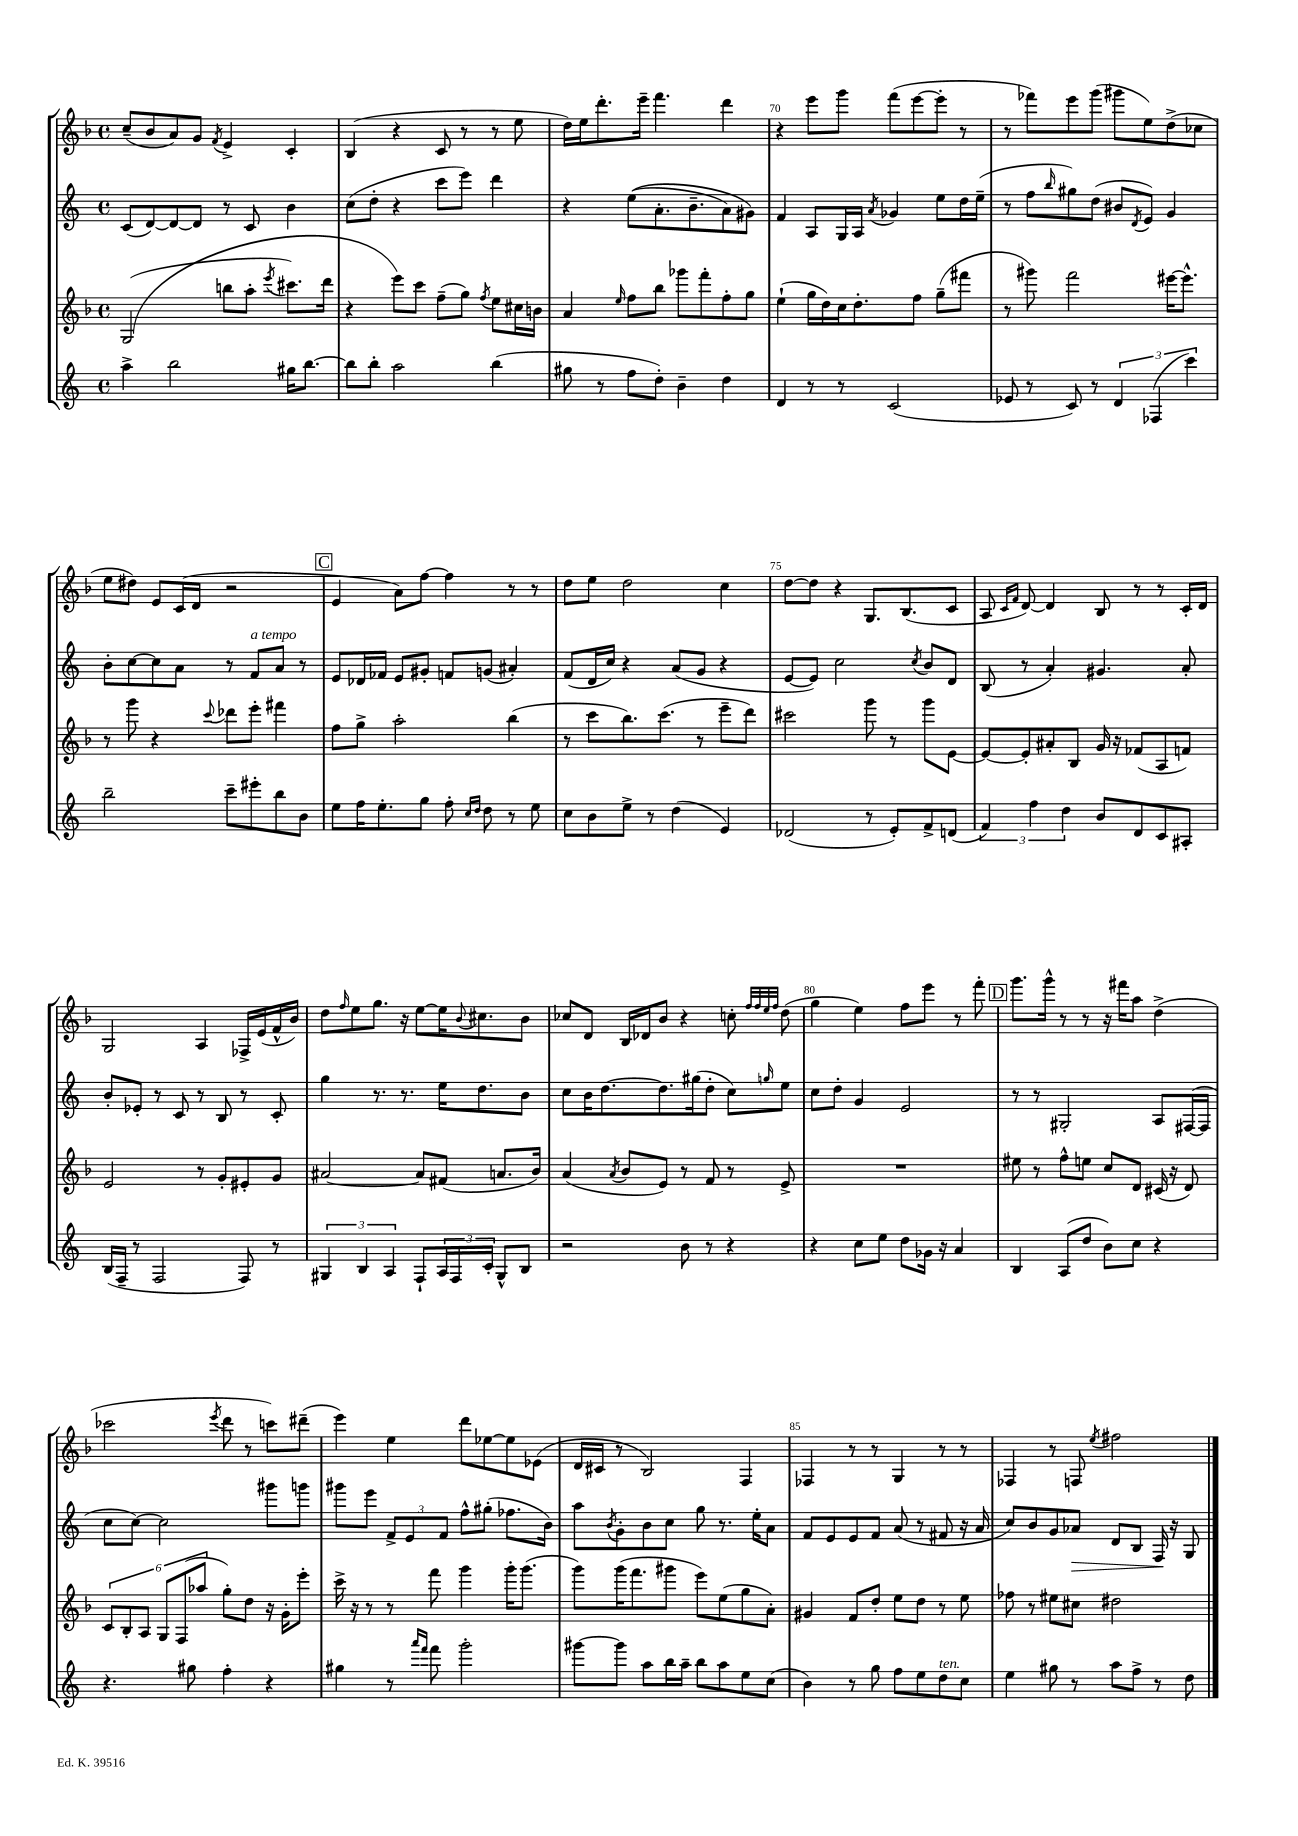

**kern	**kern	**kern	**dynam	**kern
*part4	*part3	*part2	*part2	*part1
*staff4	*staff3	*staff2	*staff2	*staff1
*clefG2	*clefG2	*clefG2	*	*clefG2
*k[]	*k[b-]	*k[]	*	*k[b-]
*M4/4	*M4/4	*M4/4	*	*M4/4
*met(c)	*met(c)	*met(c)	*	*met(c)
=67	=67	=67	=67	=67
4aa^\	((2G/	(8c/L	.	(8cc~/L
.	.	[8d/)	.	8b-/
2bb\	.	8d/_	.	8a/)
.	.	8d/J]	.	8g/J
.	.	.	.	8qf/
.	8bbn\L	8r	.	4e^/
.	8aa'\J	8c/	.	.
.	8qeee/	.	.	.
16gg#X\KL	8.ccc#X\L)	4b\	.	4c'/
[8.bb\J	.	.	.	.
.	16ddd\Jk	.	.	.
=68	=68	=68	=68	=68
8bb\L]	4r	(8cc\L	.	(4B-/
8bb'\J	.	8dd'\J	.	.
2aa\	8eee\L)	4r	.	4r
.	8ccc\J	.	.	.
.	(8ff~\L	8ccc\L	.	8c/
.	8gg\J)	8eee\J)	.	8r
.	8qff/	.	.	.
(4bb\	8ee\L	4ddd\	.	8r
.	16cc#X\L	.	.	8ee\
.	16bn\JJ	.	.	.
=69	=69	=69	=69	=69
8gg#X\	4a/	4r	.	16dd\LL)
.	.	.	.	16ee\J
8r	.	.	.	8.ddd'\
.	16qqee/	.	.	.
8ff\L	8ff\L	((8ee\L	.	.
.	.	.	.	16eee~\Jk
8dd'\J)	8bb-\J	8.a'\	.	4.fff\
4b~\	8ggg-X\L	.	.	.
.	.	8.b~\	.	.
.	8fff'\	.	.	.
4dd\	8ff'\	8a\)	.	4ddd\
.	8gg\J	8g#X\J)	.	.
=70	=70	=70	=70	=70
4d/	(4ee`\	4f/	.	4r
8r	16gg\LL	8A/L	.	8eee\L
.	16dd\)	.	.	.
8r	16cc\J	16G/L	.	8ggg\J
.	8.dd'\	16A/JJ	.	.
.	.	8qa/	.	.
(2c/	.	4g-X/	.	(8fff\L
.	8ff\J	.	.	[8eee\
.	(8gg~\L	8ee\L	.	8eee'\J]
.	8fff#X\J	16dd\L	.	8r
.	.	(16ee~\JJ	.	.
=71	=71	=71	=71	=71
8e-X/	8r	8r	.	8r
8r	8ggg#X\)	8ff\L	.	8fff-X\L)
.	.	16qqbb/	.	.
8c/)	2fff\	8gg#X\)	.	8eee\
8r	.	(8dd\J	.	(8ggg\J
6d/	.	8b#X/L	.	8ggg#X\L
.	.	8qd/	.	.
.	.	8e/J)	.	8ee\)
(6F-X/	.	.	.	.
.	[16eee#X\KL	4g/	.	(8dd^\
.	8.eee#^^\J]	.	.	.
6ccc\)	.	.	.	.
.	.	.	.	8cc-X\J
!!LO:LB:g=z
=72	=72	=72	=72	=72
2bb~\	8r	8b'\L	.	8ee\L
.	8ggg\	[8cc\	.	8dd#X\J)
.	4r	8cc\]	.	8e/L
.	.	8a\J	.	(16c/L
.	.	.	.	16d/JJ
.	8qqccc/	.	.	.
8ccc~\L	8ddd-X\L	8r	.	2r
!	!	!LO:TX:a:i:t=a tempo	!	!
8eee#X'\	8eee'\J	8f/L	.	.
8bb\	4fff#X\	8a/J	.	.
8b\J	.	8r	.	.
!!LO:REH:place=s1:t=C
=73	=73	=73	=73	=73
8ee\L	8ff\L	8e/L	.	4e/
16ff\K	8gg^\J	16d-X/L	.	.
8.ee'\	.	16f-X/JJ	.	.
.	2aa'\	8e/L	.	8a\L)
8gg\J	.	8g#X'/J	.	[8ff\J
8ff'\	.	8fn/L	.	4ff\]
16qqcc/LL	.	.	.	.
16qqdd/JJ	.	.	.	.
8dd\	.	(8gn/J	.	.
8r	(4bb-\	4a#X'/)	.	8r
8ee\	.	.	.	8r
=74	=74	=74	=74	=74
8cc\L	8r	(8f/L	.	8dd\L
8b\	8ccc\L	16d/L	.	8ee\J
.	.	16cc/JJ)	.	.
8ee^\J	8.bb-\)	4r	.	2dd\
8r	.	.	.	.
.	(8.ccc\J	.	.	.
(4dd\	.	(8a/L	.	.
.	8r	8g/J	.	.
4e/)	8eee~\L	4r	.	4cc\
.	8ddd\J)	.	.	.
=75	=75	=75	=75	=75
(2d-X/	2ccc#X\	[8e/L	.	[8dd\L
.	.	8e/J])	.	8dd\J]
.	.	2cc\	.	4r
8r	8ggg\	.	.	8.G/L
8e'/L)	8r	.	.	.
.	.	.	.	(8.B-/
.	.	8qcc/	.	.
8f^/	8ggg\L	8b/L	.	.
(8dn/J	[8e\J	8d/J	.	8c/J
=76	=76	=76	=76	=76
6f/)	8e/L_	(8B/	.	8A/
.	.	.	.	16qqc/LL
.	.	.	.	16qqf/JJ
.	8e'/]	8r	.	[8d/)
6ff\	.	.	.	.
.	8a#X'/	4a'/)	.	4d/]
6dd\	.	.	.	.
.	8B-/J	.	.	.
8b/L	16g/	4.g#X/	.	8B-/
.	16r	.	.	.
8d/	(8f-X/L	.	.	8r
8c/	8A/	.	.	8r
8A#X'/J	8fn/J)	8a'/	.	16c'/LL
.	.	.	.	16d/JJ
!!LO:LB:g=z
=77	=77	=77	=77	=77
(16B/LL	2e/	8b'/L	.	2G/
16F~/JJ	.	.	.	.
8r	.	8e-X'/J	.	.
2F/	.	8r	.	.
.	.	8c/	.	.
.	8r	8r	.	4A/
.	8g'/L	8B/	.	.
8F/)	8e#X'/	8r	.	16F-X^/LL
.	.	.	.	(16e/
8r	8g/J	8c'/	.	16f^^/
.	.	.	.	16b-/JJ)
=78	=78	=78	=78	=78
6G#X/	[2a#X/	4gg\	.	8dd\L
.	.	.	.	16qqff/
.	.	.	.	8ee\
6B/	.	.	.	.
.	.	8.r	.	8.gg\J
6A/	.	.	.	.
.	.	8.r	.	16r
8F`/L	8a#/L]	.	.	[8ee\L
24A/L	(8f#X/J	16ee\KL	.	16ee\K]
24F/	.	.	.	.
.	.	.	.	8qqb-/
.	.	8.dd\	.	8.cc#X\
24c'/JJ	.	.	.	.
8G#^^/L	8.an/L	.	.	.
8B/J	.	8b\J	.	8b-\J
.	16b-/Jk)	.	.	.
=79	=79	=79	=79	=79
2r	(4a/	8cc\L	.	8cc-X/L
.	.	16b\K	.	8d/J
.	.	[8.dd\	.	.
.	8qa/	.	.	.
.	8b-/L	.	.	16B-/LL
.	.	.	.	16d-X/J
.	8e/J)	8.dd\]	.	8b-/J
8b\	8r	.	.	4r
.	.	(16gg#X\k	.	.
8r	8f/	8dd'\J	.	.
4r	8r	8cc\L)	.	8ccn'\
.	.	.	.	32qqff/LLL
.	.	.	.	32qqff/
.	.	.	.	32qqee/
.	.	16qqggn/	.	32qqff/JJJ
.	8e^/	8ee\J	.	(8dd\
=80	=80	=80	=80	=80
4r	1r	8cc\L	.	4gg\
.	.	8dd'\J	.	.
8cc\L	.	4g/	.	4ee\)
8ee\J	.	.	.	.
8dd\L	.	2e/	.	8ff\L
16g-X\Jk	.	.	.	8eee\J
16r	.	.	.	.
4a/	.	.	.	8r
.	.	.	.	8fff'\
!!LO:REH:place=s1:t=D
=81	=81	=81	=81	=81
4B/	8ee#X\	8r	.	8.ggg\L
.	8r	8r	.	.
.	.	.	.	16ggg^^\Jk
(8A/L	8ff^^\L	2G#X'/	.	8r
8dd/J	8een\J	.	.	8r
8b\L)	8cc/L	.	.	16r
.	.	.	.	16fff#X\KL
8cc\J	8d/J	.	.	8aa\J
4r	(16c#X/	8A/L	.	(4dd^\
.	16r	.	.	.
.	8d/)	([16F#X/L	.	.
.	.	16F#/JJ]	.	.
!!LO:LB:g=z
=82	=82	=82	=82	=82
4.r	12c/L	8cc\L	.	2ccc-X\
.	12B-'/	.	.	.
.	.	[8cc\J)	.	.
.	12A/J	.	.	.
.	12G/L	2cc\]	.	.
.	(12F/	.	.	.
8gg#X\	.	.	.	.
.	12aa-X/J	.	.	.
.	.	.	.	8qeee/
4ff'\	8gg'\L)	.	.	8ddd\
.	8dd\J	.	.	8r
4r	16r	8ggg#X\L	.	8cccn\L)
.	16g'\KL	.	.	.
.	8eee'\J	8gggn\J	.	(8ddd#X~\J
=83	=83	=83	=83	=83
4gg#X\	16ccc^\	8ggg#X\L	.	4eee\)
.	16r	.	.	.
.	8r	8eee\J	.	.
8r	8r	12f^/L	.	4ee\
.	.	12e/	.	.
16qqaaa/LL	.	.	.	.
16qqfff/JJ	.	.	.	.
8fff\	8fff\	.	.	.
.	.	12f/J	.	.
2ggg'\	4ggg\	8ff^^\L	.	8ddd\L
.	.	(8gg#X'\J	.	[8ee-X\
.	16ggg'\KL	8.ff-X\L	.	8ee-\]
.	(8.ggg\J	.	.	.
.	.	.	.	(8e-X\J
.	.	16b\Jk)	.	.
=84	=84	=84	=84	=84
[8ggg#X\L	8ggg\L)	8aa\L	.	16d/LL
.	.	.	.	16c#X/JJ
.	.	8qb/	.	.
8ggg#\J]	(16ggg\K	8g'\	.	8r
.	8.fff\	.	.	.
8aa\L	.	8b\	.	2B-/)
16bb\L	8ggg#X\J	8cc\J	.	.
16aa~\JJ	.	.	.	.
8bb\L	8eee\L)	8gg\	.	.
8aa\	(8ee\	8.r	.	.
8ee\	8gg\	.	.	4F/
.	.	16ee'\KL	.	.
(8cc\J	8a'\J)	8a\J	.	.
=85	=85	=85	=85	=85
4b\)	4g#X/	8f/L	.	4F-X/
.	.	8e/	.	.
8r	8f/L	8e/	.	8r
8gg\	8dd'/J	8f/J	.	8r
8ff\L	8ee\L	(8a/	.	4G/
8ee\	8dd\J	8r	.	.
!LO:TX:a:i:t=ten.	!	!	!	!
8dd\	8r	8f#X/	.	8r
8cc\J	8ee\	16r	.	8r
.	.	16a/	.	.
=86	=86	=86	=86	=86
4ee\	8ff-X\	8cc/L)	.	4F-X/
.	8r	8b/	.	.
8gg#X\	8ee#X\L	8g/	.	8r
!	!	!	!LO:HP:b	!
8r	8cc#X\J	8a-X/J	>	8Fn/
.	.	.	.	8qee/
8aa\L	2dd#X\	8d/L	.	2ff#X\
8ff^\J	.	8B/J	.	.
8r	.	16F/	.	.
.	.	16r	]	.
8dd\	.	8G/	.	.
==	==	==	==	==
*-	*-	*-	*-	*-
